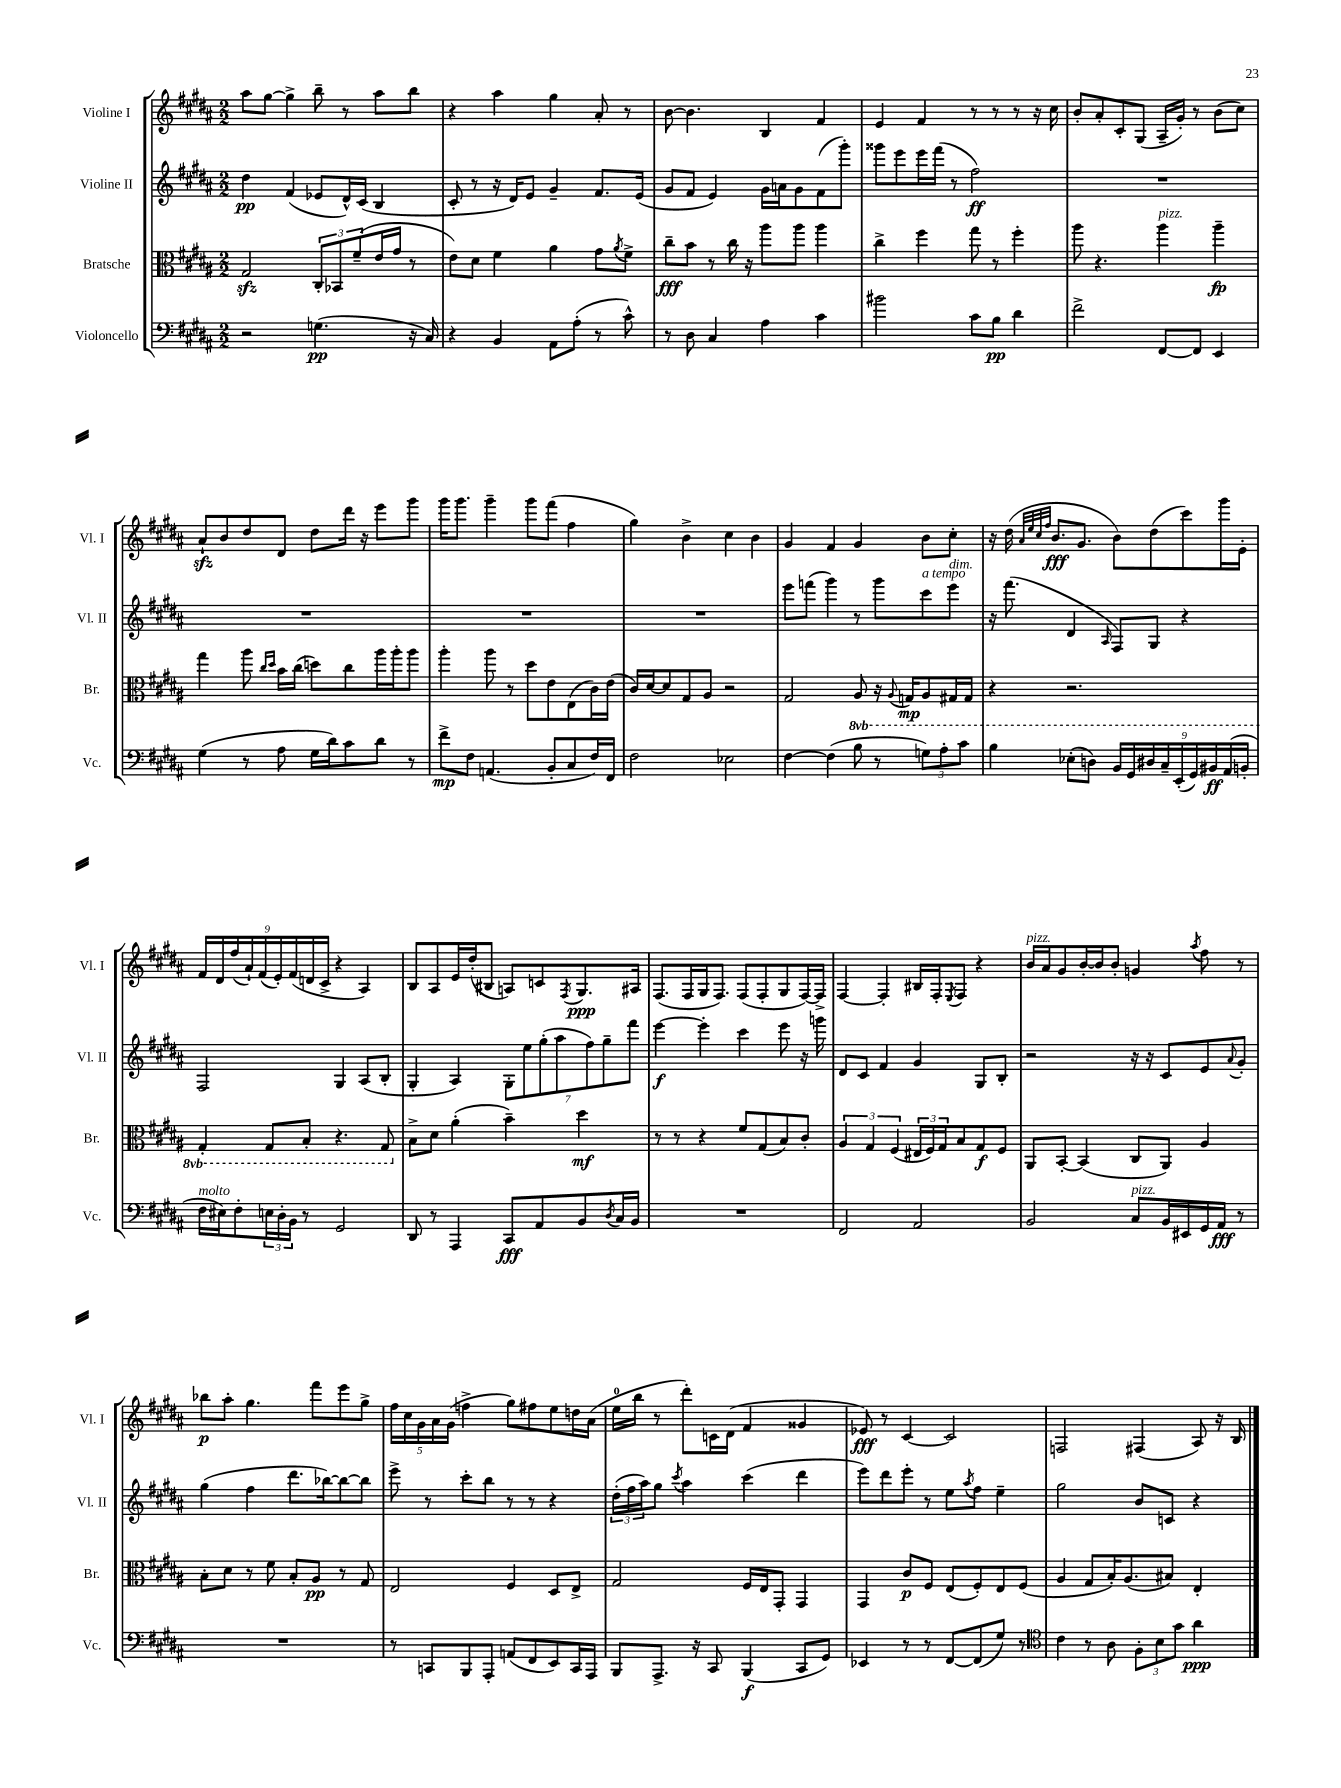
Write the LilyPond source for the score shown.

<<
\new StaffGroup <<
\new Staff = "s0" \with { instrumentName = "Violine I" shortInstrumentName = "Vl. I" } {
    \clef treble \key b \major \numericTimeSignature \time 2/2
    ais''8 gis''8~ gis''4-> b''8-- r8 ais''8 b''8 |
    r4 ais''4 gis''4 ais'8-. r8 |
    b'8~ b'4. b4 fis'4 |
    e'4 fis'4 r8 r8 r8 r16 cis''16 |
    b'8-. ais'8-. cis'8-. gis8( ais16-- gis'16-.) r8 b'8( cis''8) |
    ais'8-!\sfz b'8 dis''8 dis'8 dis''8 dis'''16 r16 e'''8 gis'''8 |
    gis'''16 gis'''8. gis'''4-- gis'''8 fis'''8( fis''4 |
    gis''4) b'4-> cis''4 b'4 |
    gis'4 fis'4 gis'4 b'8 cis''8-. |
    r16 dis''16( \grace { ais'32 e''32 cis''32 fis''32 } b'8.\fff gis'8. b'8) dis''8( cis'''8) gis'''16 e'16-. |
    \tuplet 9/8 { fis'16 dis'16 fis''16( ais'16-!) fis'16( e'16-.) fis'16( d'16 cis'16-> } r4 ais4) |
    b8 ais8 e'16 dis''16-.( bis8 a8) c'8 \acciaccatura { fis8 } gis8.\ppp ais16 |
    fis8.( fis16 gis16 fis8.) fis8( fis8-. gis8 fis16~) fis16-> |
    fis4~ fis4-. bis16 fis16-. \acciaccatura { e8 } fis8 r4 |
    b'16^\markup { \italic "pizz." } ais'16 gis'8 b'16~-. b'16 b'8-. g'4 \acciaccatura { ais''8 } fis''8 r8 |
    bes''8\p ais''8-. gis''4. fis'''8 e'''8 gis''8-> |
    \tuplet 5/4 { fis''16 cis''16 gis'16 ais'16 gis'16( } f''4-> gis''8) fis''8 e''8 d''16 ais'16( |
    e''16-0 b''16 r8 dis'''8-.) c'16 dis'16( fis'4 gisis'4 |
    ees'8\fff) r8 cis'4~ cis'2 |
    f2 fis4( ais8) r16 b16 \bar "|." |
}
\new Staff = "s1" \with { instrumentName = "Violine II" shortInstrumentName = "Vl. II" } {
    \clef treble \key b \major \numericTimeSignature \time 2/2
    dis''4\pp fis'4( ees'8 dis'16-^) cis'16( b4 |
    cis'8-. r8 r16 dis'16) e'8 gis'4-- fis'8. e'16( |
    gis'8 fis'8 e'4) gis'16 a'16 gis'8 fis'8( gis'''8-.) |
    gisis'''8 e'''8 e'''16 fis'''16( r8 fis''2\ff) |
    R1 |
    R1 |
    R1 |
    R1 |
    e'''8 f'''8( gis'''4) r8 gis'''8 cis'''8^\markup { \italic "a tempo" } e'''8^\markup { \italic "dim." } |
    r16 fis'''8.( dis'4 \grace { ais16 } fis8) gis8 r4 |
    fis2 gis4 ais8( b8-. |
    gis4-. ais4) \tuplet 7/4 { gis8-. e''8 gis''8-.( ais''8 fis''8) gis''8-- fis'''8 } |
    e'''4~\f e'''4-. cis'''4 e'''8 r16 g'''16 |
    dis'8 cis'8 fis'4 gis'4 gis8 b8-. |
    r2 r16 r16 cis'8 e'8 \appoggiatura { ais'8 } gis'8-. |
    gis''4( fis''4 dis'''8. bes''16~) bes''8~ bes''8 |
    e'''8-> r8 cis'''8-. b''8 r8 r8 r4 |
    \tuplet 3/2 { dis''16-.( fis''16 ais''16) } gis''8 \acciaccatura { cis'''8 } ais''4 cis'''4( dis'''4 |
    e'''8) dis'''8 e'''8-. r8 e''8 \acciaccatura { ais''8 } fis''8 e''4-- |
    gis''2 b'8 c'8 r4 \bar "|." |
}
\new Staff = "s2" \with { instrumentName = "Bratsche" shortInstrumentName = "Br." } {
    \clef alto \key b \major \numericTimeSignature \time 2/2 \set Staff.ottavationMarkups = #ottavation-simple-ordinals
    gis2\sfz \tuplet 3/2 { cis8-. bes,8 fis'8--( } e'16 gis'16 r8 |
    e'8) dis'8 fis'4 ais'4 gis'8 \acciaccatura { ais'8 } fis'8-> |
    cis''8--\fff b'8 r8 cis''16 r16 ais''8 ais''8 ais''4 |
    cis''4-> fis''4 gis''8 r8 fis''4-. |
    ais''8 r4. ais''4^\markup { \italic "pizz." } ais''4--\fp |
    gis''4 ais''8 \grace { cis''16 dis''16 } b'16 cis''16( d''8) cis''8 ais''16 ais''16-. ais''8 |
    ais''4-. ais''8 r8 dis''8 e'8 e8( cis'16) e'16( |
    cis'16) dis'16~ dis'8 gis8 ais8 r2 |
    gis2 \ottava #-1 ais,8 r16 \appoggiatura { ais,8 } g,16\mp ais,8 gis,16 gis,16 |
    r4 r2. |
    gis,4-. gis,8 b,8-. r4. gis,8 \ottava #0 |
    b8-> dis'8 ais'4-.( b'4--) dis''4\mf |
    r8 r8 r4 fis'8 gis8( b8) cis'8-. |
    \tuplet 3/2 { ais4 gis4 fis4( } \tuplet 3/2 { eis16 fis16) gis16 } b8 gis8\f fis8 |
    ais,8 b,8~-. b,4( cis8 ais,8) ais4 |
    b8-. dis'8 r8 fis'8 b8-. ais8\pp r8 gis8 |
    e2 fis4 dis8 e8-> |
    gis2 fis16 e16 gis,8-. gis,4 |
    gis,4 cis'8\p fis8 e8( fis8-.) e8 fis8( |
    ais4 gis8 b16-.) ais8.( bis8) e4-. \bar "|." |
}
\new Staff = "s3" \with { instrumentName = "Violoncello" shortInstrumentName = "Vc." } {
    \clef bass \key b \major \numericTimeSignature \time 2/2
    r2 g4.\pp( r16 cis16) |
    r4 b,4 ais,8 ais8-.( r8 cis'8-^) |
    r8 dis8 cis4 ais4 cis'4 |
    bis'2 cis'8 b8\pp dis'4 |
    fis'2-> fis,8~ fis,8 e,4 |
    gis4( r8 ais8 gis16 dis'16) cis'8 dis'8 r8 |
    fis'8->\mp fis8 a,4.( b,8-. cis8 fis16) fis,16 |
    fis2 ees2 |
    fis4~ fis4( b8 r8 \tuplet 3/2 { g8) ais8-. cis'8 } |
    b4 ees8-.( d8) \tuplet 9/8 { b,16 gis,16 dis16 cis16-- e,16-.( gis,16) bis,16\ff ais,16( b,16-. } |
    fis16^\markup { \italic "molto" } eis16) fis8-. \tuplet 3/2 { e16 dis16-. b,16 } r8 gis,2 |
    dis,8 r8 ais,,4 cis,8\fff ais,8 b,8 \acciaccatura { dis8 } cis16 b,16 |
    R1 |
    fis,2 ais,2 |
    b,2 cis8^\markup { \italic "pizz." } b,16 eis,16 gis,16 ais,16\fff r8 |
    R1 |
    r8 c,8 b,,8 ais,,8-. a,8( fis,8 e,8) c,16 ais,,16 |
    b,,8 ais,,8.-> r16 cis,8 b,,4\f( cis,8 gis,8) |
    ees,4 r8 r8 fis,8~ fis,8( gis8) r8 |
    \clef tenor cis'4 r8 ais8 \tuplet 3/2 { fis8-. b8 gis'8 } ais'4\ppp \bar "|." |
}
>>
>>
\layout { \context { \Score \remove "Bar_number_engraver" } }
